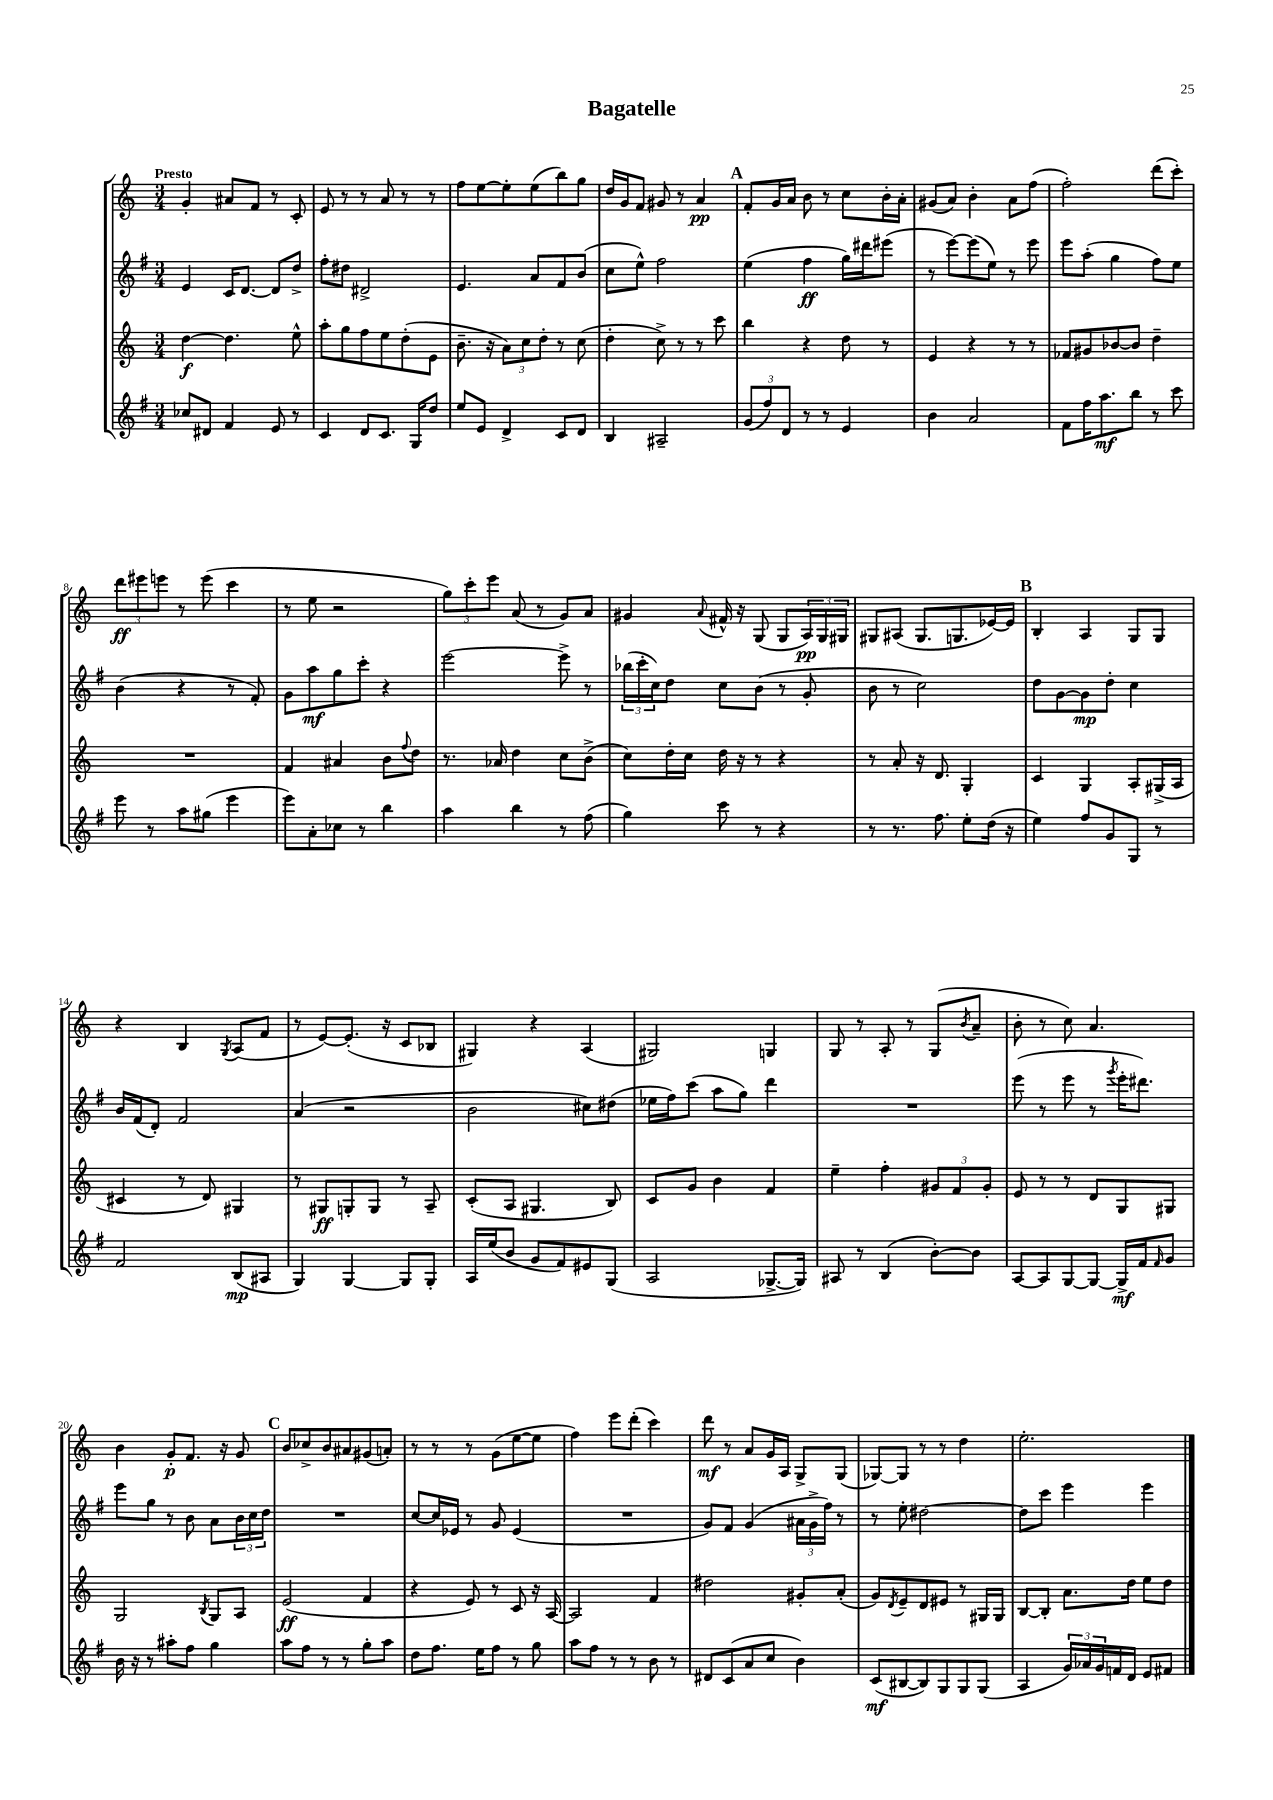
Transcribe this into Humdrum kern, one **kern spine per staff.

**kern	**kern	**kern	**kern
*staff4	*staff3	*staff2	*staff1
*clefG2	*clefG2	*clefG2	*clefG2
*k[f#]	*k[]	*k[f#]	*k[]
*M3/4	*M3/4	*M3/4	*M3/4
8cc-	[4dd	4e	4g'
8d#	.	.	.
4f#	4.dd]	16c	8a#
.	.	[8.d	.
.	.	.	8f
8e	.	8d]	8r
8r	8ee^^	8dd^	8c'
=	=	=	=
4c	8aa'	8ff#'	8e
.	8gg	8dd#	8r
8d	8ff	2d#^	8r
8.c	8ee	.	8a
.	(8dd'	.	8r
16G	.	.	.
8dd	8e	.	8r
=	=	=	=
8ee	8.b~	4.e	8ff
8e	.	.	[8ee
.	16r	.	.
4d^	12a)	.	8ee']
.	12cc	.	.
.	.	8a	(8ee
.	12dd'	.	.
8c	8r	8f#	8bb)
8d	(8cc	(8b	8gg
=	=	=	=
4B	4dd'	8cc	16dd
.	.	.	16g
.	.	8ee^^)	8f
2A#~	8cc^)	2ff#	8g#
.	8r	.	8r
.	8r	.	4a
.	8ccc	.	.
=	=	=	=
(12g	4bb	(4ee	8f'
12ff#)	.	.	.
.	.	.	16g
12d	.	.	.
.	.	.	16a
8r	4r	4ff#	8b
8r	.	.	8r
4e	8dd	16gg)	8cc
.	.	16ddd#	.
.	8r	(8eee#	16b'
.	.	.	16a'
=	=	=	=
4b	4e	8r	(8g#
.	.	[8eee)	8a)
2a	4r	(8eee]	4b'
.	.	8ee)	.
.	8r	8r	8a
.	8r	8eee	(8ff
=	=	=	=
8f#	8f-	8eee	2ff')
16ff#	8g#	(8aa'	.
8.aa	.	.	.
.	[8b-	4gg	.
8bb	8b-]	.	.
8r	4dd~	8ff#)	(8ddd
8ccc	.	8ee	8ccc')
=	=	=	=
8eee	2.r	(4b	12ddd
.	.	.	12eee#
8r	.	.	.
.	.	.	12eee
8aa	.	4r	8r
(8gg#	.	.	(8eee
4eee	.	8r	4ccc
.	.	8f#')	.
=	=	=	=
8eee)	4f	8g	8r
8a'	.	8aa	8ee
8cc-	4a#	8gg	2r
8r	.	8ccc'	.
4bb	8b	4r	.
.	8qqff	.	.
.	8dd	.	.
=	=	=	=
4aa	8.r	[2eee	12gg)
.	.	.	12ccc'
.	.	.	12eee
.	16a-	.	.
4bb	4dd	.	(8a
.	.	.	8r
8r	8cc	8eee^]	8g)
(8ff#	(8b^	8r	8a
=	=	=	=
4gg)	8cc)	(24bb-	4g#
.	.	24ccc'	.
.	.	24cc)	.
.	16dd'	8dd	.
.	16cc	.	.
.	.	.	8qqa
8ccc	16dd	8cc	16f#^^
.	16r	.	16r
8r	8r	(8b	(8G
4r	4r	8r	8G
.	.	8g'	24A)
.	.	.	24G
.	.	.	24G#
=	=	=	=
8r	8r	8b	8G#
8.r	8a'	8r	(8A#
.	16r	2cc)	8.G#
8.ff#	8.d	.	.
.	.	.	8.G
8ee'	4G'	.	.
(16dd	.	.	[16e-)
16r	.	.	16e-]
=	=	=	=
4ee)	4c	8dd	4B'
.	.	[8g	.
8ff#	4G	8g]	4A
8g	.	8dd'	.
8G	8A'	4cc	8G
8r	(16G#^	.	8G
.	16A	.	.
=	=	=	=
2f#	4c#	16b	4r
.	.	(16f#	.
.	.	8d')	.
.	8r	2f#	4B
.	8d)	.	.
.	.	.	8qG
(8B	4G#	.	(8A
8A#	.	.	8f
=	=	=	=
4G)	8r	(4a	8r
.	8G#	.	[8e)
[4G	8G'	2r	(8.e']
.	8G	.	.
.	.	.	16r
8G]	8r	.	8c
8G'	8A~	.	8B-
=	=	=	=
16A	(8c'	2b	4G#)
(16ee	.	.	.
8b	8A	.	.
8g	4.G#	.	4r
8f#)	.	.	.
8e#	.	8cc#)	(4A
(8G	8B)	(8dd#	.
=	=	=	=
2A	8c	16ee-	2G#)
.	.	16ff#)	.
.	8g	(8ccc	.
.	4b	8aa	.
.	.	8gg)	.
[8.G-^	4f	4ddd	4G
16G-])	.	.	.
=	=	=	=
8A#	4ee~	2.r	8G
8r	.	.	8r
(4B	4ff'	.	8A'
.	.	.	8r
[8b')	12g#	.	(8G
.	12f	.	.
.	.	.	8qb
8b]	.	.	8a~
.	12g#'	.	.
=	=	=	=
[8A	8e	(8eee	8b'
8A]	8r	8r	8r
[8G	8r	8eee	8cc)
8G_	8d	8r	4.a
.	.	8qggg	.
16G^]	8G	16eee'	.
16f#	.	8.ddd#)	.
16qqf#	.	.	.
8g	8G#	.	.
=	=	=	=
16b	2G	8eee	4b
16r	.	.	.
8r	.	8gg	.
8aa#'	.	8r	8g'
8ff#	.	8b	8.f
.	8qB	.	.
4gg	8G	8a	.
.	.	.	16r
.	8A	24b	8g
.	.	24cc	.
.	.	24dd	.
=	=	=	=
8aa	(2e	2.r	8b
8ff#	.	.	8cc-^
8r	.	.	8b
8r	.	.	8a#
8gg'	4f	.	(8g#
8aa	.	.	8a')
=	=	=	=
8dd	4r	[8cc	8r
8.ff#	.	16cc]	8r
.	.	16e-	.
.	8e)	8r	8r
16ee	.	.	.
8ff#	8r	8g	(8g
8r	8c	(4e-	[8ee
8gg	16r	.	8ee]
.	[16A	.	.
=	=	=	=
8aa	2A]	2.r	4ff)
8ff#	.	.	.
8r	.	.	8eee
8r	.	.	(8ddd'
8b	4f	.	4ccc)
8r	.	.	.
=	=	=	=
8d#	2dd#	8g)	8ddd
(8c	.	8f#	8r
8a	.	(4g	8a
8cc	.	.	16g
.	.	.	16A
4b)	8g#'	24a#	8G^
.	.	24g^	.
.	.	24ff#)	.
.	(8a'	8r	(8G
=	=	=	=
(8c	8g)	8r	[8G-)
.	8qd	.	.
[8B#	8e~	8ee'	8G-]
8B#])	8d	[2dd#	8r
8G	8e#	.	8r
8G	8r	.	4dd
(8G	16G#	.	.
.	16G#	.	.
=	=	=	=
4A	[8B	8dd#]	2.ee'
.	8B']	8ccc	.
24g)	8.a	4eee	.
24a-	.	.	.
24g	.	.	.
16f	.	.	.
16d	16dd	.	.
8e	8ee	4eee	.
8f#	8dd	.	.
==	==	==	==
*-	*-	*-	*-
